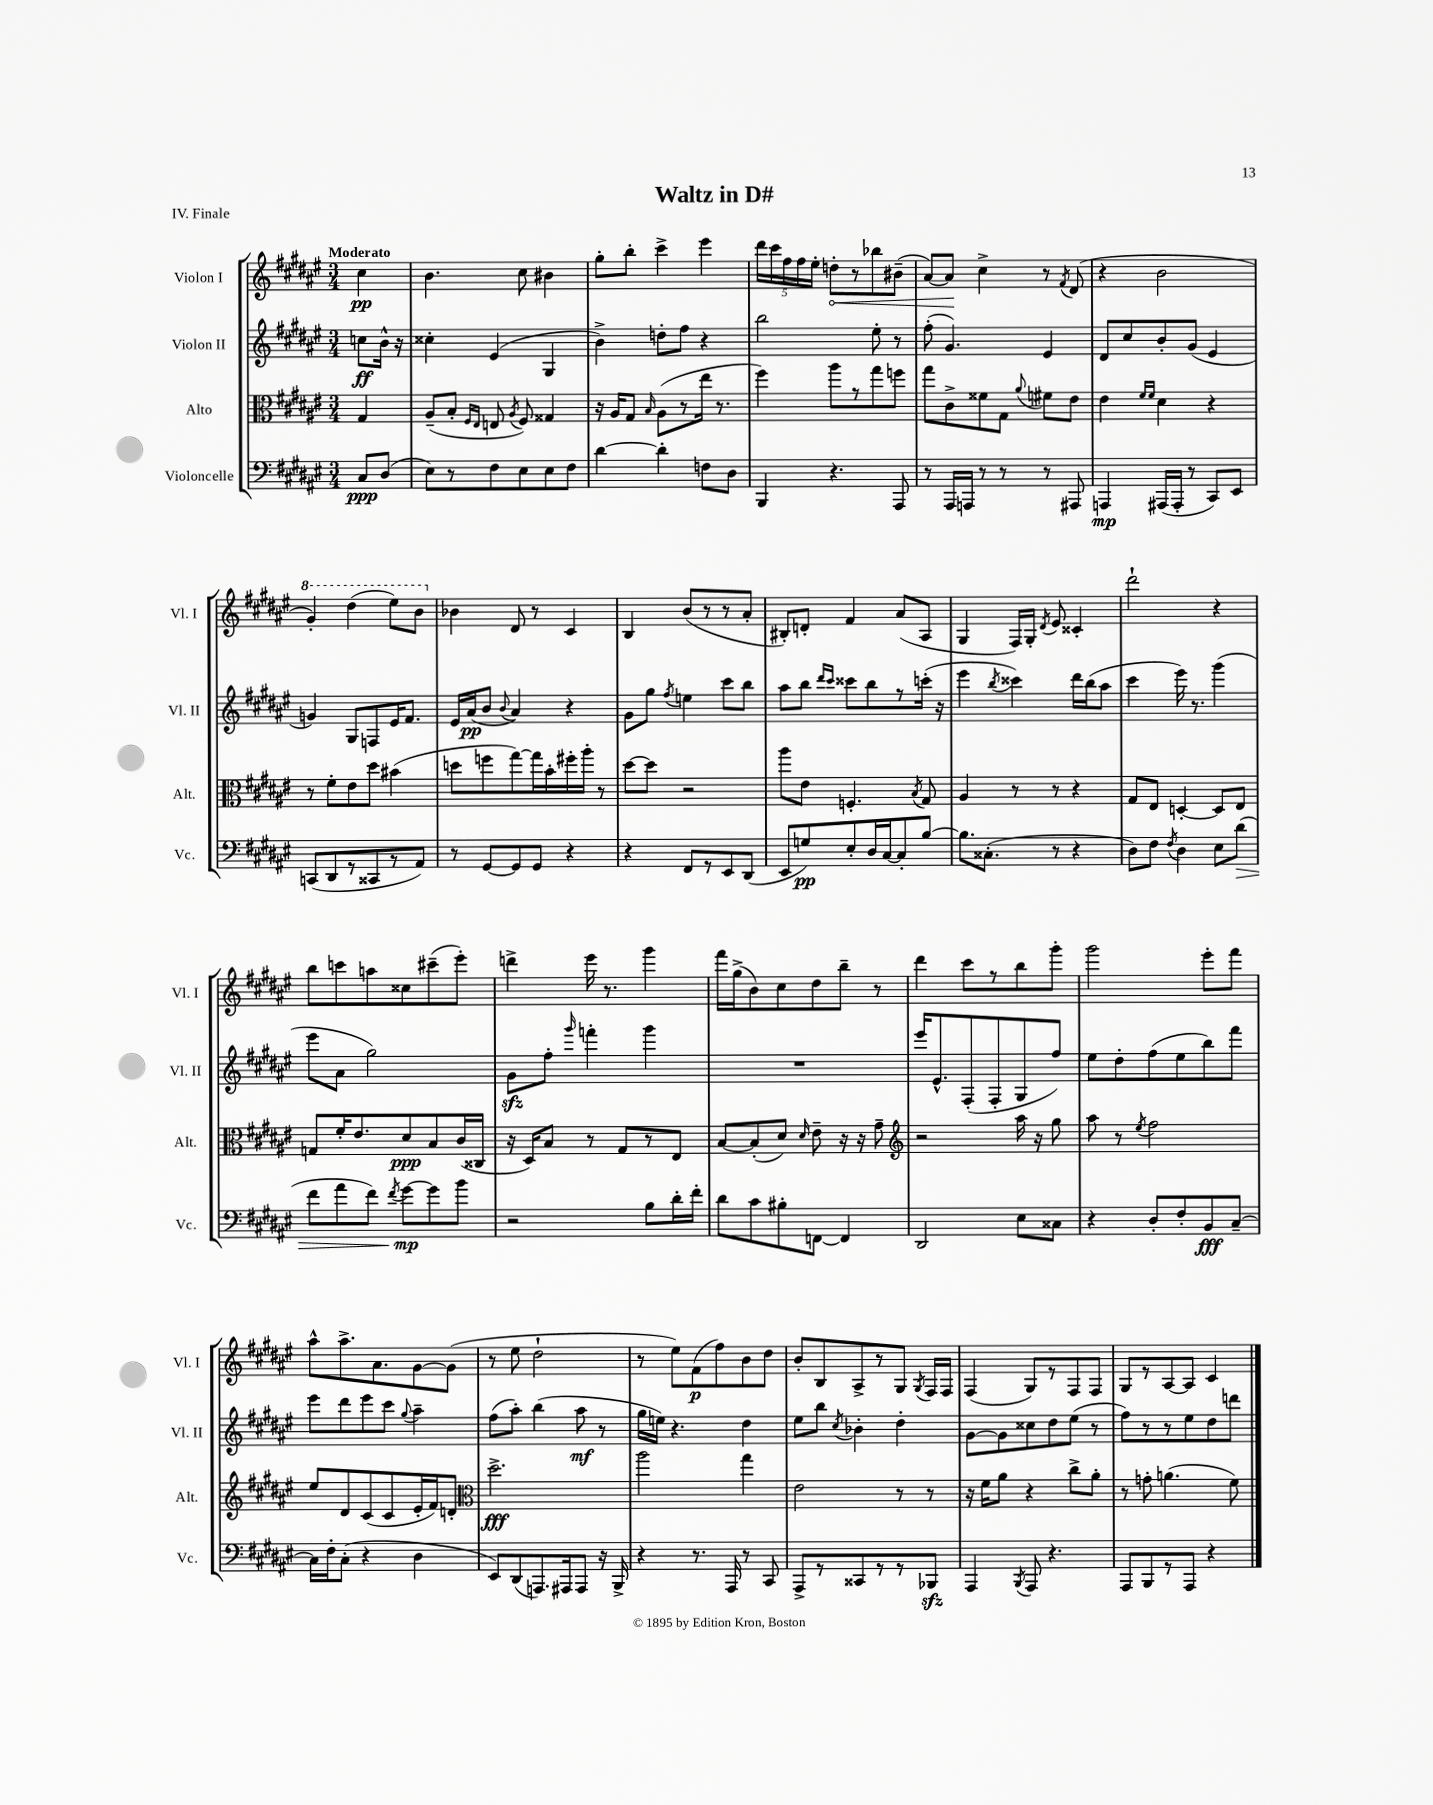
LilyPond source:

\header { title = "Waltz in D#" piece = "IV. Finale" }
<<
\new StaffGroup <<
\new Staff = "s0" \with { instrumentName = "Violon I" shortInstrumentName = "Vl. I" } {
    \clef treble \key fis \major \numericTimeSignature \time 3/4 \partial 4 \tempo "Moderato"
    \autoBeamOff cis''4\pp |
    b'4. cis''8 bis'4 |
    gis''8[-. b''8]-. cis'''4-> eis'''4 |
    \tuplet 5/4 { dis'''16[ cis'''16 fis''16 fis''16 eis''16]-. } \once \override Hairpin.circled-tip = ##t d''8[-.\< r8 bes''8 bis'8]--( |
    ais'8[~) ais'8]\! cis''4-> r8 \acciaccatura { fis'8 } dis'8( |
    r4 b'2 |
    \ottava #1 gis''4-.) dis'''4( eis'''8[) b''8] \ottava #0 |
    bes'4 dis'8 r8 cis'4 |
    b4 b'8[( r8 r8 ais'8]-. |
    bis8[-.) d'8]-. fis'4 ais'8[( ais8] |
    gis4 fis16[) gis16]-. \acciaccatura { dis'8 } eis'8 cisis'4-. |
    dis'''2-! r4 |
    b''8[ c'''8 a''8 cisis''8 cis'''8--( eis'''8]-.) |
    d'''4-> eis'''16 r8. gis'''4 |
    fis'''16[ gis''16->( b'8) cis''8 dis''8 b''8]-- r8 |
    dis'''4 cis'''8[ r8 b''8 gis'''8]-. |
    gis'''2 eis'''8[-. fis'''8] |
    ais''8[-^ ais''8.-> ais'8. gis'8~ gis'8]( |
    r8 eis''8 dis''2-! |
    r8 eis''8[) fis'8\p( fis''8) b'8 dis''8] |
    b'8[-. b8 ais8-> r8 gis8] \acciaccatura { gis8 } fis16[ fis16] |
    fis4( gis8[) r8 fis8 fis8] |
    gis8[ r8 ais8~ ais8] cis'4 \bar "|." |
}
\new Staff = "s1" \with { instrumentName = "Violon II" shortInstrumentName = "Vl. II" } {
    \clef treble \key fis \major \numericTimeSignature \time 3/4 \partial 4
    \autoBeamOff c''8[\ff b'16]-^ r16 |
    cisis''4-. eis'4( gis4 |
    b'4->) d''8[-. fis''8] r4 |
    b''2 eis''8-. r8 |
    fis''8-.( gis'4.) eis'4 |
    dis'8[ cis''8 b'8-. gis'8]( eis'4 |
    g'4) gis8[ f8 eis'16 fis'8.] |
    eis'16[ ais'16\pp( b'8] \appoggiatura { b'8 } ais'4) r4 |
    gis'8[ gis''8] \acciaccatura { fis''8 } e''4 cis'''8[ b''8] |
    ais''8[ b''8] \grace { dis'''16[ cis'''16] } cisis'''8[ b''8 r8 c'''16]-.( r16 |
    eis'''4 \acciaccatura { b''8 } cisis'''4) dis'''16[ b''16( ais''8] |
    cis'''4 eis'''16) r8. gis'''4( |
    eis'''8[ ais'8] gis''2) |
    gis'8[\sfz fis''8]-. \grace { gis'''16 } f'''4-. gis'''4 |
    R2. |
    eis'''16[ eis'8.-^ fis8-.( fis8-. gis8 fis''8]) |
    eis''8[ dis''8-. fis''8( eis''8 b''8) fis'''8] |
    eis'''8[ dis'''8 eis'''8 cis'''8] \appoggiatura { gis''8 } ais''4-- |
    fis''8[( ais''8]-.) b''4( ais''8\mf r8 |
    gis''16[ e''16]) r4. dis''4 |
    eis''8[ b''8] \acciaccatura { cis''8 } bes'4-. dis''4-. |
    gis'8[~ gis'8 cisis''8 dis''8 eis''8]( r8 |
    fis''8[) r8 r8 eis''8 dis''8 d'''8] \bar "|." |
}
\new Staff = "s2" \with { instrumentName = "Alto" shortInstrumentName = "Alt." } {
    \clef alto \key fis \major \numericTimeSignature \time 3/4 \partial 4
    \autoBeamOff gis4 |
    ais8[--( b8]-. \grace { fis16[ eis16] } e8 \acciaccatura { ais8 } fis8) gisis4 |
    r16 ais16[ gis8] \grace { b16 } ais8[( r8 eis''16] r8. |
    fis''4) ais''8[ r8 gis''8 f''8] |
    gis''8[ cis'8-> fisis'8 gis8] \appoggiatura { ais'8 } fis'8[ eis'8] |
    eis'4 \grace { fis'16[ fis'16] } dis'4 r4 |
    r8 fis'8[-. eis'8 dis''8] bis'4( |
    d''8[ f''8 gis''8~) gis''16 b'16-. fis''16-. ais''16]-. r8 |
    dis''8[~ dis''8] r2 |
    ais''8[ eis'8] f4.-. \acciaccatura { b8 } gis8 |
    ais4 r8 r8 r4 |
    gis8[ eis8] d4~-. d8[ eis8] |
    g8[ fis'16-. eis'8. dis'8\ppp b8 cis'16( cisis16] |
    r16 dis16[) b8] r8 gis8[ r8 eis8] |
    b8[~ b8-.( dis'8]) \grace { dis'16 } eis'8-- r16 r16 gis'8-- |
    \clef treble r2 ais''16 r16 gis''8 |
    ais''8 r8 \acciaccatura { eis''8 } fis''2 |
    eis''8[ dis'8 cis'8( cis'8 eis'16-. fis'16) d'8]-. |
    \clef alto dis''2.->\fff |
    ais''2 gis''4 |
    eis'2 r8 r8 |
    r16 fis'16[ ais'8] r4 cis''8[-> ais'8]-. |
    r8 g'8-. a'4.( fis'8) \bar "|." |
}
\new Staff = "s3" \with { instrumentName = "Violoncelle" shortInstrumentName = "Vc." } {
    \clef bass \key fis \major \numericTimeSignature \time 3/4 \partial 4
    \autoBeamOff cis8[\ppp dis8]( |
    eis8[) r8 fis8 eis8 eis8 fis8] |
    dis'4~ dis'4-. f8[ dis8] |
    b,,4 r4. ais,,8 |
    r8 ais,,16[ a,,16] r8 r8 r8 ais,,8 |
    a,,4\mp ais,,16[( ais,,16]-. r8 cis,8[) eis,8] |
    c,8[( dis,8 r8 cisis,8 r8 ais,8]) |
    r8 gis,8[~ gis,8 gis,8] r4 |
    r4 fis,8[ r8 eis,8 dis,8]( |
    eis,8[ g8\pp) eis8-. dis16 cis16~ cis8-. b8]~ |
    b8.[ cisis8.]-.( r8 r4 |
    dis8[) fis8] \acciaccatura { fis8 } dis4 eis8[ dis'8]\>( |
    fis'8[ ais'8 fis'8]) \acciaccatura { fis'8 } gis'8[~\mp\! gis'8 b'8] |
    r2 b8[ dis'16-. fis'16]-. |
    dis'8[ cis'8 bis8-. f,8]~ f,4 |
    dis,2 eis8[ cisis8] |
    r4 dis8[-. fis8-. b,8\fff cis8]~-- |
    cis16[ fis16-. cis8]-.( r4 dis4 |
    eis,8[) dis,8( a,,8.) ais,,16 ais,,8] r16 b,,16-> |
    r4 r8. ais,,16 r8 cis,8 |
    ais,,8[-> r8 cisis,8 r8 r8 bes,,8]\sfz |
    ais,,4 \acciaccatura { b,,8 } ais,,8 r4. |
    ais,,8[ b,,8 r8 ais,,8] r4 \bar "|." |
}
>>
>>
\layout { \context { \Score \remove "Bar_number_engraver" } }
